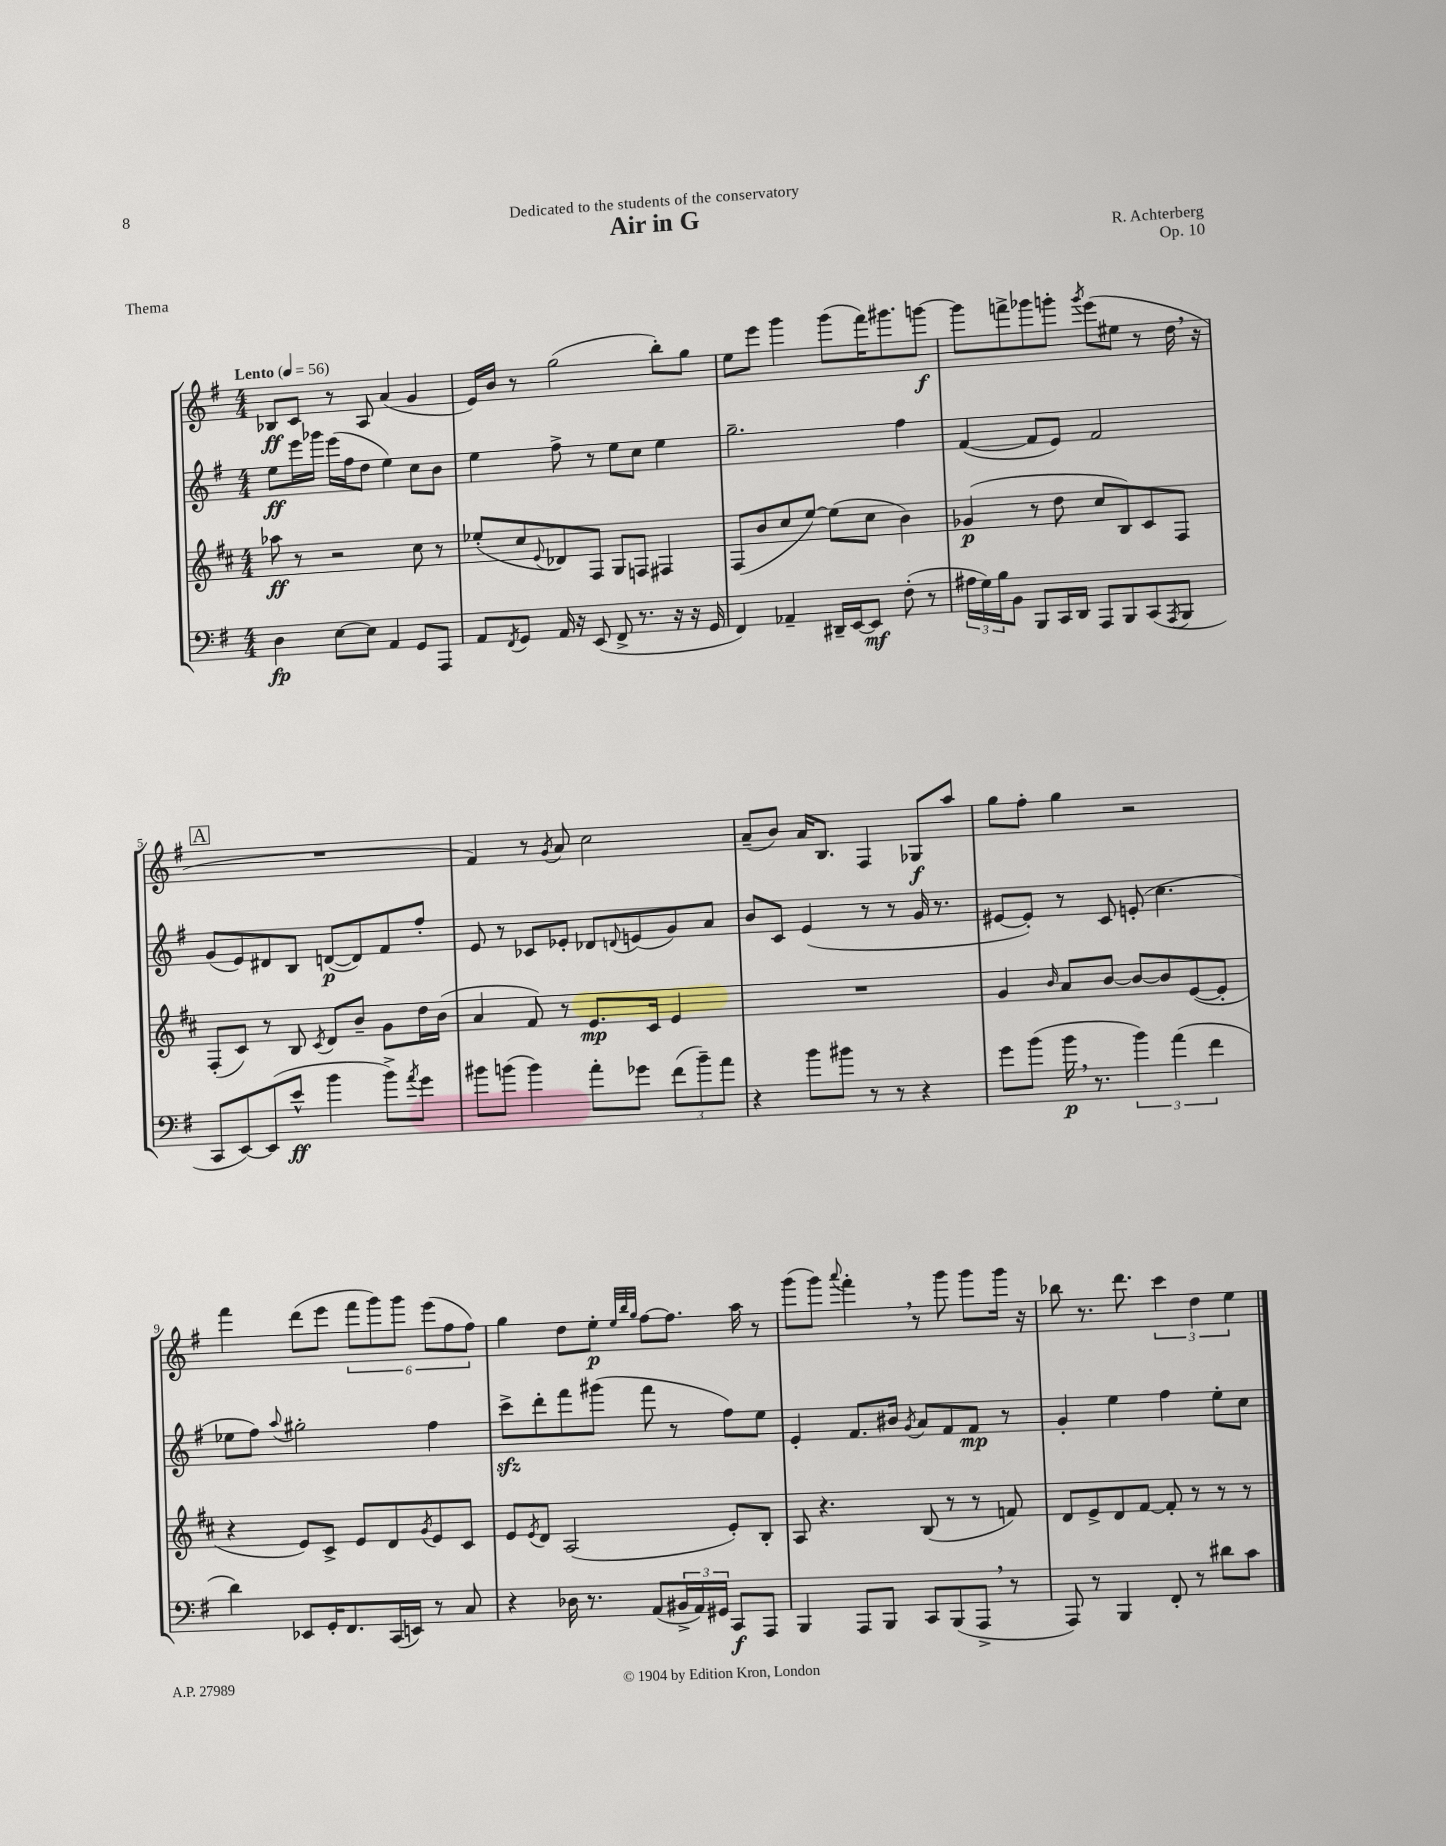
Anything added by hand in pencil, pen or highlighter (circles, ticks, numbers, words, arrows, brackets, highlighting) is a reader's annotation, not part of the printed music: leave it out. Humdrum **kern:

**kern	**dynam	**kern	**dynam	**kern	**dynam	**kern	**dynam
*part4	*part4	*part3	*part3	*part2	*part2	*part1	*part1
*staff4	*staff4	*staff3	*staff3	*staff2	*staff2	*staff1	*staff1
*clefF4	*	*clefG2	*	*clefG2	*	*clefG2	*
*k[f#]	*	*k[f#c#]	*	*k[f#]	*	*k[f#]	*
*M4/4	*	*M4/4	*	*M4/4	*	*M4/4	*
*MM56	*	*MM56	*	*MM56	*	*MM56	*
=1	=1	=1	=1	=1	=1	=1	=1
!	!	!	!	!	!	!LO:TX:a:B:t=Lento	!
4D\	fp	8aa-X\	ff	8ee\L	ff	8B-X/L	ff
.	.	8r	.	16eee\L	.	8c/J	.
.	.	.	.	16ggg-X\JJ	.	.	.
[8E\L	.	2r	.	(16eee\LL	.	8r	.
.	.	.	.	16ff#\J	.	.	.
8E\J]	.	.	.	8dd\J	.	8A/	.
4AA/	.	.	.	4ee\)	.	(4a/	.
8GG/L	.	8cc#\	.	8cc\L	.	4g/	.
8AAA/J	.	8r	.	8b\J	.	.	.
=2	=2	=2	=2	=2	=2	=2	=2
8AA/L	.	(8ee-X'/L	.	4ee\	.	16e/LL)	.
.	.	.	.	.	.	16b/JJ	.
8qFF#/	.	.	.	.	.	.	.
8GG/J	.	8cc#/	.	.	.	8r	.
.	.	8qqe/	.	.	.	.	.
16AA/	.	8d-X/)	.	8ff#^\	.	(2gg\	.
16r	.	.	.	.	.	.	.
(8EE/	.	8F#/J	.	8r	.	.	.
8FF#^/	.	8G/L	.	8ee\L	.	.	.
8.r	.	8Fn/J	.	8cc\J	.	.	.
.	.	4F#X/	.	4ee\	.	8bb'\L)	.
16r	.	.	.	.	.	.	.
16r	.	.	.	.	.	8gg\J	.
16GG/	.	.	.	.	.	.	.
=3	=3	=3	=3	=3	=3	=3	=3
4FF#/)	.	(8F#/L	.	2.gg~\	.	8ee\L	.
.	.	8b/	.	.	.	8eee\J	.
4AA-X~/	.	8cc#/	.	.	.	4ggg\	.
.	.	[8ee/J)	.	.	.	.	.
16DD#X~/LL	.	(8ee\L]	.	.	.	(8ggg\L	.
[16EE/J	.	.	.	.	.	.	.
8EE/J]	mf	8cc#\J	.	.	.	16fff#\K)	.
.	.	.	.	.	.	8.ggg#X\	.
(8F#'\	.	4b\)	.	4ff#\	.	.	.
8r	.	.	.	.	.	[8gggn\J	f
=4	=4	=4	=4	=4	=4	=4	=4
24A#X\LL	.	(4g-X/	p	([4f#/	.	8ggg\L]	.
24G\)	.	.	.	.	.	.	.
24B\J	.	.	.	.	.	.	.
8BB\J	.	.	.	.	.	8fffn^\	.
8BBB/L	.	8r	.	8f#/L]	.	8ggg-X\	.
16CC/L	.	8dd\	.	8e/J)	.	8gggn'\J	.
16DD/JJ	.	.	.	.	.	.	.
.	.	.	.	.	.	8qggg/	.
8AAA/L	.	8cc#/L	.	2f#/	.	(8eee\L	.
8BBB/	.	8B/)	.	.	.	8ee#X\J	.
(8CC/	.	8c#/	.	.	.	8r	.
8qAAA/	.	.	.	.	.	.	.
8BBB/J	.	8F#/J	.	.	.	16dd,\	.
.	.	.	.	.	.	16r	.
!!LO:LB:g=z
!!LO:REH:place=s1:t=A
=5	=5	=5	=5	=5	=5	=5	=5
8CC/L	.	(8F#'/L	.	(8g/L	.	1r	.
[8EE/)	.	8c#/J)	.	8e/)	.	.	.
(8EE/]	.	8r	.	8d#X/	.	.	.
8e^^/J	ff	8B/	.	8B/J	.	.	.
.	.	8qc#/	.	.	.	.	.
4b\	.	8d/L	.	([8dn/L	p	.	.
.	.	8b~/J	.	8d/])	.	.	.
8b^\L)	.	8g\L	.	8f#/	.	.	.
8qa/	.	.	.	.	.	.	.
8g\J	.	16dd\L	.	8ff#'/J	.	.	.
.	.	(16b\JJ	.	.	.	.	.
=6	=6	=6	=6	=6	=6	=6	=6
8b#X\L	.	4a/	.	8e/	.	4f#/)	.
(8bn\J	.	.	.	8r	.	.	.
4b\)	.	8f#/)	.	8c-X/L	.	8r	.
.	.	.	.	.	.	8qg/	.
.	.	8r	.	8e-X'/J	.	8a/	.
8a'\L	.	8.e/L	mp	8d-X/L	.	2cc\	.
.	.	.	.	8qqdn/	.	.	.
8g-X\J	.	.	.	(8en/	.	.	.
.	.	16c#/Jk	.	.	.	.	.
(12f#\L	.	4e/	.	8g/)	.	.	.
12b~\)	.	.	.	.	.	.	.
.	.	.	.	8a/J	.	.	.
12a\J	.	.	.	.	.	.	.
=7	=7	=7	=7	=7	=7	=7	=7
4r	.	1r	.	8b/L	.	(8a~/L	.
.	.	.	.	8c/J	.	8b/J)	.
8b\L	.	.	.	(4e/	.	16a/KL	.
.	.	.	.	.	.	8.B/J	.
8b#X\J	.	.	.	.	.	.	.
8r	.	.	.	8r	.	4F#/	.
8r	.	.	.	8r	.	.	.
4r	.	.	.	16g/	.	8G-X/L	f
.	.	.	.	8.r	.	.	.
.	.	.	.	.	.	8aa/J	.
=8	=8	=8	=8	=8	=8	=8	=8
8g\L	.	4g/	.	[8e#X/L	.	8gg\L	.
(8b\J	.	.	.	8e#'/J])	.	8ff#'\J	.
.	.	16qqb/	.	.	.	.	.
16b,\	p	8a/L	.	8r	.	4gg\	.
8.r	.	.	.	.	.	.	.
.	.	[8b/J	.	8c/	.	.	.
6b\)	.	8b/L_	.	(8en'/	.	2r	.
.	.	8b/]	.	4.cc\	.	.	.
(6a\	.	.	.	.	.	.	.
.	.	([8e/	.	.	.	.	.
6f#\	.	.	.	.	.	.	.
.	.	8e'/J]	.	.	.	.	.
!!LO:LB:g=z
=9	=9	=9	=9	=9	=9	=9	=9
4d\)	.	4r	.	8ee-X\L	.	4fff#\	.
.	.	.	.	8ff#\J)	.	.	.
.	.	.	.	8qqaa/	.	.	.
8EE-X/L	.	8e/L)	.	2gg#X'\	.	(8ddd\L	.
16GG'/K	.	8c#^/J	.	.	.	8eee\J	.
8.FF#/	.	.	.	.	.	.	.
.	.	8e/L	.	.	.	12fff#\L	.
.	.	.	.	.	.	12ggg\)	.
(16CC/L	.	8d/	.	.	.	.	.
.	.	.	.	.	.	12ggg\J	.
16EEn/JJ)	.	.	.	.	.	.	.
.	.	8qg/	.	.	.	.	.
8r	.	8e/	.	4ff#\	.	(12eee\L	.
.	.	.	.	.	.	12ff#\	.
8C/	.	8c#/J	.	.	.	.	.
.	.	.	.	.	.	12ff#\J)	.
=10	=10	=10	=10	=10	=10	=10	=10
4r	.	8e/L	.	8ccczz^\L	.	4gg\	.
.	.	8qe/	.	.	.	.	.
.	.	8d/J	.	8ddd'\	.	.	.
16D-X\	.	(2A/	.	8fff#\	.	8dd\L	.
8.r	.	.	.	.	.	.	.
.	.	.	.	(8ggg#X\J	.	8ee'\J	p
.	.	.	.	.	.	32qqee/LLL	.
.	.	.	.	.	.	32qqbb/	.
.	.	.	.	.	.	32qqgg/JJJ	.
(8AA/L	.	.	.	8fff#\	.	[8ff#\L	.
24BB#X^/L	.	.	.	8r	.	8.ff#\J]	.
24AA/)	.	.	.	.	.	.	.
24GG#X/JJ	.	.	.	.	.	.	.
8CC/L	f	8e'/L)	.	8ff#\L)	.	.	.
.	.	.	.	.	.	16aa\	.
8AAA/J	.	8B'/J	.	8ee\J	.	8r	.
=11	=11	=11	=11	=11	=11	=11	=11
4BBB/	.	8A/	.	4e'/	.	(8ggg\L	.
.	.	4.r	.	.	.	8ggg\J)	.
.	.	.	.	.	.	8qqaaa/	.
8AAA/L	.	.	.	8.f#/L	.	4fff#',\	.
8BBB/J	.	.	.	.	.	.	.
.	.	.	.	16b#X/Jk	.	.	.
.	.	.	.	8qg/	.	.	.
8CC/L	.	(8B/	.	8a/L	.	8r	.
(8BBB/	.	8r	.	8f#/	.	8ggg\	.
8AAA^,/J	.	8r	.	8f#/J	mp	8ggg\L	.
8r	.	8fn/)	.	8r	.	16ggg\Jk	.
.	.	.	.	.	.	16r	.
=12	=12	=12	=12	=12	=12	=12	=12
8AAA/)	.	8d/L	.	4g'/	.	8bb-X\	.
8r	.	8e^/	.	.	.	8.r	.
4BBB/	.	8d/	.	4ee\	.	.	.
.	.	.	.	.	.	8.ddd\	.
.	.	[8f#/J	.	.	.	.	.
8FF#'/	.	8f#'/]	.	4ff#\	.	6ccc\	.
8r	.	8r	.	.	.	.	.
.	.	.	.	.	.	6dd\	.
8d#X\L	.	8r	.	8ee'\L	.	.	.
.	.	.	.	.	.	6ee\	.
8c\J	.	8r	.	8cc\J	.	.	.
==	==	==	==	==	==	==	==
*-	*-	*-	*-	*-	*-	*-	*-
